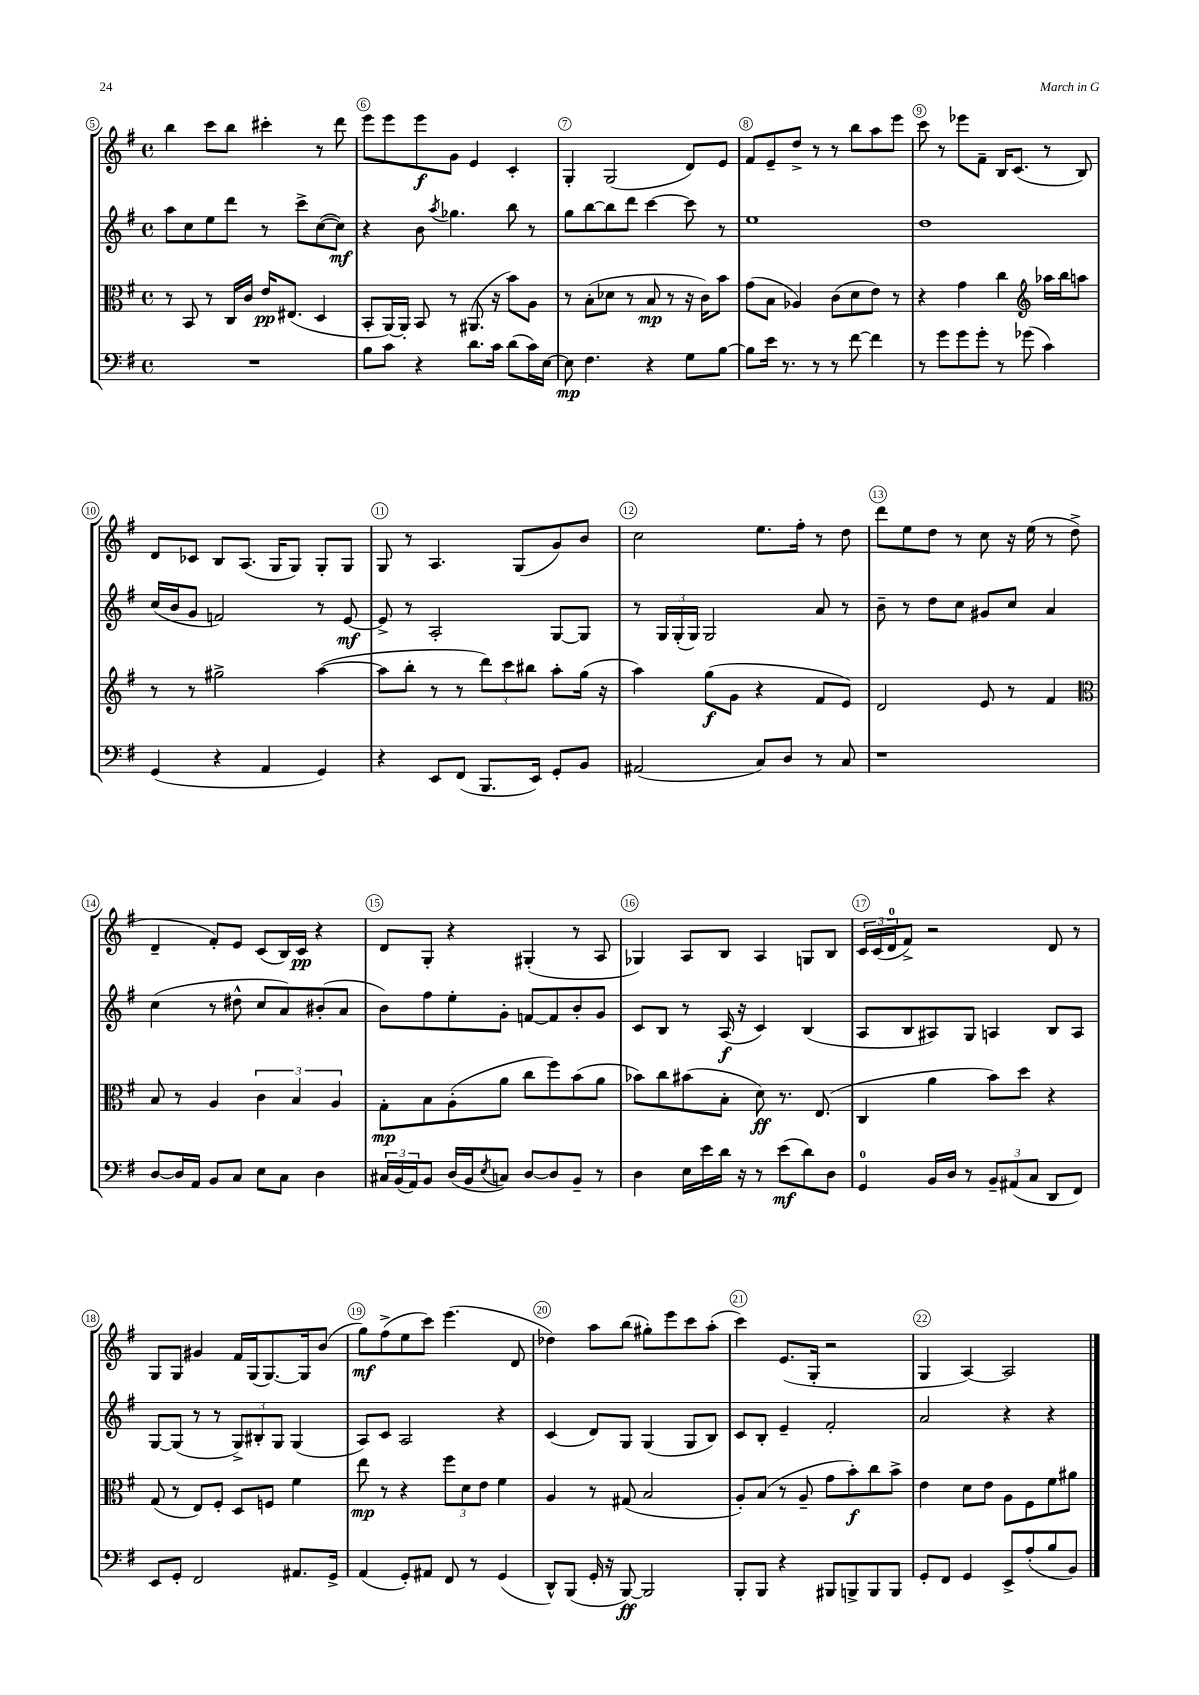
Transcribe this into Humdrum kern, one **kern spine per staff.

**kern	**dynam	**kern	**dynam	**kern	**dynam	**kern	**dynam
*part4	*part4	*part3	*part3	*part2	*part2	*part1	*part1
*staff4	*staff4	*staff3	*staff3	*staff2	*staff2	*staff1	*staff1
*clefF4	*	*clefC3	*	*clefG2	*	*clefG2	*
*k[f#]	*	*k[f#]	*	*k[f#]	*	*k[f#]	*
*M4/4	*	*M4/4	*	*M4/4	*	*M4/4	*
*met(c)	*	*met(c)	*	*met(c)	*	*met(c)	*
=5	=5	=5	=5	=5	=5	=5	=5
1r	.	8r	.	8aa\L	.	4bb\	.
.	.	8BB/	.	8cc\	.	.	.
.	.	8r	.	8ee\	.	8ccc\L	.
.	.	16C/LL	.	8ddd\J	.	8bb\J	.
.	.	16c/JJ	.	.	.	.	.
.	.	16e/KL	pp	8r	.	4ccc#X'\	.
.	.	(8.E#X/J	.	.	.	.	.
.	.	.	.	8ccc^\L	.	.	.
.	.	4D/	.	([8cc\	.	8r	.
.	.	.	.	8cc\J])	mf	8ddd\	.
=6	=6	=6	=6	=6	=6	=6	=6
8B\L	.	8BB'/L	.	4r	.	8eee\L	.
8c\J	.	[16AA/L)	.	.	.	8eee\	.
.	.	16AA'/JJ]	.	.	.	.	.
4r	.	8BB/	.	8b\	.	8eee\	f
.	.	.	.	8qaa/	.	.	.
.	.	8r	.	4.gg-X\	.	8g\J	.
8.d\L	.	(8.AA#X/	.	.	.	4e/	.
16c\Jk	.	16r	.	.	.	.	.
(8d\L	.	8b\L)	.	8bb\	.	4c'/	.
16c\L)	.	8A\J	.	8r	.	.	.
[16E\JJ	.	.	.	.	.	.	.
=7	=7	=7	=7	=7	=7	=7	=7
8E\]	mp	8r	.	8gg\L	.	4G'/	.
4.F#\	.	(8B'\L	.	[8bb\	.	.	.
.	.	8d-X\J	.	8bb\]	.	(2G/	.
.	.	8r	.	8ddd\J	.	.	.
4r	.	8B/	mp	[4ccc\	.	.	.
.	.	8r	.	.	.	.	.
8G\L	.	16r	.	8ccc\]	.	8d/L)	.
.	.	16c\KL)	.	.	.	.	.
[8B\J	.	8b\J	.	8r	.	8e/J	.
=8	=8	=8	=8	=8	=8	=8	=8
8B\L]	.	(8g\L	.	1ee	.	8f#/L	.
16e\Jk	.	8B\J	.	.	.	8e~/	.
8.r	.	.	.	.	.	.	.
.	.	4A-X/)	.	.	.	8dd^/J	.
8r	.	.	.	.	.	8r	.
8r	.	(8c\L	.	.	.	8r	.
[8f#\	.	8d\	.	.	.	8bb\L	.
4f#\]	.	8e\J)	.	.	.	8aa\	.
.	.	8r	.	.	.	8eee\J	.
=9	=9	=9	=9	=9	=9	=9	=9
8r	.	4r	.	1dd	.	8ccc\	.
8g\L	.	.	.	.	.	8r	.
8g\	.	4g\	.	.	.	8eee-X\L	.
8g'\J	.	.	.	.	.	8f#~\J	.
8r	.	4cc\	.	.	.	16B/KL	.
.	.	.	.	.	.	(8.c/J	.
(8g-X\	.	.	.	.	.	.	.
*	*	*clefG2	*	*	*	*	*
4c\)	.	16aa-X\LL	.	.	.	8r	.
.	.	16bb\J	.	.	.	.	.
.	.	8aan\J	.	.	.	8B/)	.
!!LO:LB:g=z
=10	=10	=10	=10	=10	=10	=10	=10
(4GG/	.	8r	.	(16cc/LL	.	8d/L	.
.	.	.	.	16b/J	.	.	.
.	.	8r	.	8g/J	.	8c-X/J	.
4r	.	2gg#X^\	.	2fn/)	.	8B/L	.
.	.	.	.	.	.	(8.A/J	.
4AA/	.	.	.	.	.	.	.
.	.	.	.	.	.	16G/KL	.
.	.	.	.	.	.	8G/J)	.
4GG/)	.	([4aa\	.	8r	.	8G'/L	.
.	.	.	.	[8e/	mf	8G/J	.
=11	=11	=11	=11	=11	=11	=11	=11
4r	.	8aa\L]	.	8e^/]	.	8G/	.
.	.	8bb'\J	.	8r	.	8r	.
8EE/L	.	8r	.	2A'/	.	4.A/	.
(8FF#/J	.	8r	.	.	.	.	.
8.BBB/L	.	12ddd\L)	.	.	.	.	.
.	.	12ccc\	.	.	.	.	.
.	.	.	.	.	.	(8G/L	.
.	.	12bb#X\J	.	.	.	.	.
16EE/Jk)	.	.	.	.	.	.	.
8GG'/L	.	8aa'\L	.	[8G/L	.	8g/)	.
8BB/J	.	(16gg\Jk	.	8G/J]	.	8b/J	.
.	.	16r	.	.	.	.	.
=12	=12	=12	=12	=12	=12	=12	=12
(2AA#X/	.	4aa\)	.	8r	.	2cc\	.
.	.	.	.	24G/LL	.	.	.
.	.	.	.	(24G'/	.	.	.
.	.	.	.	24G/JJ)	.	.	.
.	.	(8gg\L	f	2G/	.	.	.
.	.	8g\J	.	.	.	.	.
8C/L)	.	4r	.	.	.	8.ee\L	.
8D/J	.	.	.	.	.	.	.
.	.	.	.	.	.	16ff#'\Jk	.
8r	.	8f#/L	.	8a/	.	8r	.
8C/	.	8e/J)	.	8r	.	8dd\	.
=13	=13	=13	=13	=13	=13	=13	=13
1r	.	2d/	.	8b~\	.	8ddd\L	.
.	.	.	.	8r	.	8ee\	.
.	.	.	.	8dd\L	.	8dd\J	.
.	.	.	.	8cc\J	.	8r	.
.	.	8e/	.	8g#X/L	.	8cc\	.
.	.	8r	.	8cc/J	.	16r	.
.	.	.	.	.	.	(16ee\	.
.	.	4f#/	.	4a/	.	8r	.
.	.	.	.	.	.	8dd^\	.
!!LO:LB:g=z
=14	=14	=14	=14	=14	=14	=14	=14
*	*	*clefC3	*	*	*	*	*
[8D/L	.	8B/	.	(4cc\	.	4d~/	.
16D/L]	.	8r	.	.	.	.	.
16AA/JJ	.	.	.	.	.	.	.
8BB/L	.	4A/	.	8r	.	8f#'/L)	.
8C/J	.	.	.	8dd#X^^\	.	8e/J	.
8E\L	.	6c\	.	8cc/L	.	(8c/L	.
8C\J	.	.	.	8a/)	.	16B/L)	.
.	.	6B/	.	.	.	.	.
.	.	.	.	.	.	16c/JJ	pp
4D\	.	.	.	(8b#X'/	.	4r	.
.	.	6A/	.	.	.	.	.
.	.	.	.	8a/J	.	.	.
=15	=15	=15	=15	=15	=15	=15	=15
24C#X/LL	.	8G'\L	mp	8b\L)	.	8d/L	.
(24BB/	.	.	.	.	.	.	.
24AA/J)	.	.	.	.	.	.	.
8BB/J	.	8B\	.	8ff#\	.	8G'/J	.
(16D/LL	.	(8A'\	.	8ee'\	.	4r	.
16BB/J	.	.	.	.	.	.	.
8qE/	.	.	.	.	.	.	.
8Cn/J)	.	8a\J	.	8g'\J	.	.	.
[8D/L	.	8cc\L	.	[8fn/L	.	(4G#X'/	.
8D/]	.	8ff#\)	.	8f/]	.	.	.
8BB~/J	.	(8b\	.	8b'/	.	8r	.
8r	.	8a\J	.	8g/J	.	8A/	.
=16	=16	=16	=16	=16	=16	=16	=16
4D\	.	8b-X\L)	.	8c/L	.	4G-X/)	.
.	.	8cc\	.	8B/J	.	.	.
16E\LL	.	(8b#X\	.	8r	.	8A/L	.
16e\	.	.	.	.	.	.	.
16d\JJ	.	8B'\J	.	(16A/	f	8B/J	.
16r	.	.	.	16r	.	.	.
8r	.	8d\)	ff	4c/)	.	4A/	.
(8e\L	mf	8.r	.	.	.	.	.
8d\)	.	.	.	(4B/	.	8Gn/L	.
.	.	(8.E/	.	.	.	.	.
8D\J	.	.	.	.	.	8B/J	.
=17	=17	=17	=17	=17	=17	=17	=17
4GG/	.	4C/	.	8A/L	.	24c/LL	.
.	.	.	.	.	.	(24c/	.
.	.	.	.	.	.	24d/J	.
.	.	.	.	8B/	.	8f#^/J)	.
16BB/LL	.	4a\	.	8A#X/)	.	2r	.
16D/JJ	.	.	.	.	.	.	.
8r	.	.	.	8G/J	.	.	.
12BB~/L	.	8b\L)	.	4An/	.	.	.
(12AA#X/	.	.	.	.	.	.	.
.	.	8dd\J	.	.	.	.	.
12C/J	.	.	.	.	.	.	.
8DD/L	.	4r	.	8B/L	.	8d/	.
8FF#/J)	.	.	.	8A/J	.	8r	.
!!LO:LB:g=z
=18	=18	=18	=18	=18	=18	=18	=18
8EE/L	.	(8G/	.	[8G/L	.	8G/L	.
8GG'/J	.	8r	.	(8G/J]	.	8G/J	.
2FF#/	.	8E/L)	.	8r	.	4g#X/	.
.	.	8F#'/J	.	8r	.	.	.
.	.	8D/L	.	12G^/L)	.	16f#/LL	.
.	.	.	.	.	.	(16G/J	.
.	.	.	.	12B#X'/	.	.	.
.	.	8Fn/J	.	.	.	[8.G/)	.
.	.	.	.	12G/J	.	.	.
8.AA#X/L	.	4f#\	.	(4G/	.	.	.
.	.	.	.	.	.	16G/k]	.
.	.	.	.	.	.	(8b/J	.
16GG^/Jk	.	.	.	.	.	.	.
=19	=19	=19	=19	=19	=19	=19	=19
(4AA/	.	8ee\	mp	8A/L)	.	8gg\L)	mf
.	.	8r	.	8c/J	.	(8ff#^\	.
8GG'/L)	.	4r	.	2A/	.	8ee\	.
8AA#X/J	.	.	.	.	.	8ccc\J)	.
8FF#/	.	12ff#\L	.	.	.	(4.eee\	.
.	.	12d\	.	.	.	.	.
8r	.	.	.	.	.	.	.
.	.	12e\J	.	.	.	.	.
(4GG/	.	4f#\	.	4r	.	.	.
.	.	.	.	.	.	8d/	.
=20	=20	=20	=20	=20	=20	=20	=20
8DD^^/L)	.	4A/	.	(4c/	.	4dd-X\)	.
(8BBB/J	.	.	.	.	.	.	.
16GG'/	.	8r	.	8d/L)	.	8aa\L	.
16r	.	.	.	.	.	.	.
[8BBB/)	ff	(8G#X/	.	8G/J	.	(8bb\J	.
2BBB/]	.	2B/	.	(4G/	.	8gg#X'\L)	.
.	.	.	.	.	.	8eee\	.
.	.	.	.	8G/L	.	8ccc\	.
.	.	.	.	8B/J)	.	(8aa'\J	.
=21	=21	=21	=21	=21	=21	=21	=21
8BBB'/L	.	8A'/L)	.	8c/L	.	4ccc\)	.
8BBB/J	.	(8B/J	.	8B'/J	.	.	.
4r	.	8r	.	4e~/	.	(8.e/L	.
.	.	8A~/	.	.	.	.	.
.	.	.	.	.	.	16G'/Jk	.
8BBB#X/L	.	8g\L	.	2f#'/	.	2r	.
8BBBn^/	.	8b'\)	f	.	.	.	.
8BBB/	.	8cc\	.	.	.	.	.
8BBB/J	.	8b^\J	.	.	.	.	.
=22	=22	=22	=22	=22	=22	=22	=22
8GG'/L	.	4e\	.	2a/	.	4G/	.
8FF#/J	.	.	.	.	.	.	.
4GG/	.	8d\L	.	.	.	[4A/)	.
.	.	8e\J	.	.	.	.	.
8EE^/L	.	8A\L	.	4r	.	2A/]	.
(8A'/	.	8F#\	.	.	.	.	.
8B/	.	8f#\	.	4r	.	.	.
8BB/J)	.	8a#X\J	.	.	.	.	.
==	==	==	==	==	==	==	==
*-	*-	*-	*-	*-	*-	*-	*-
